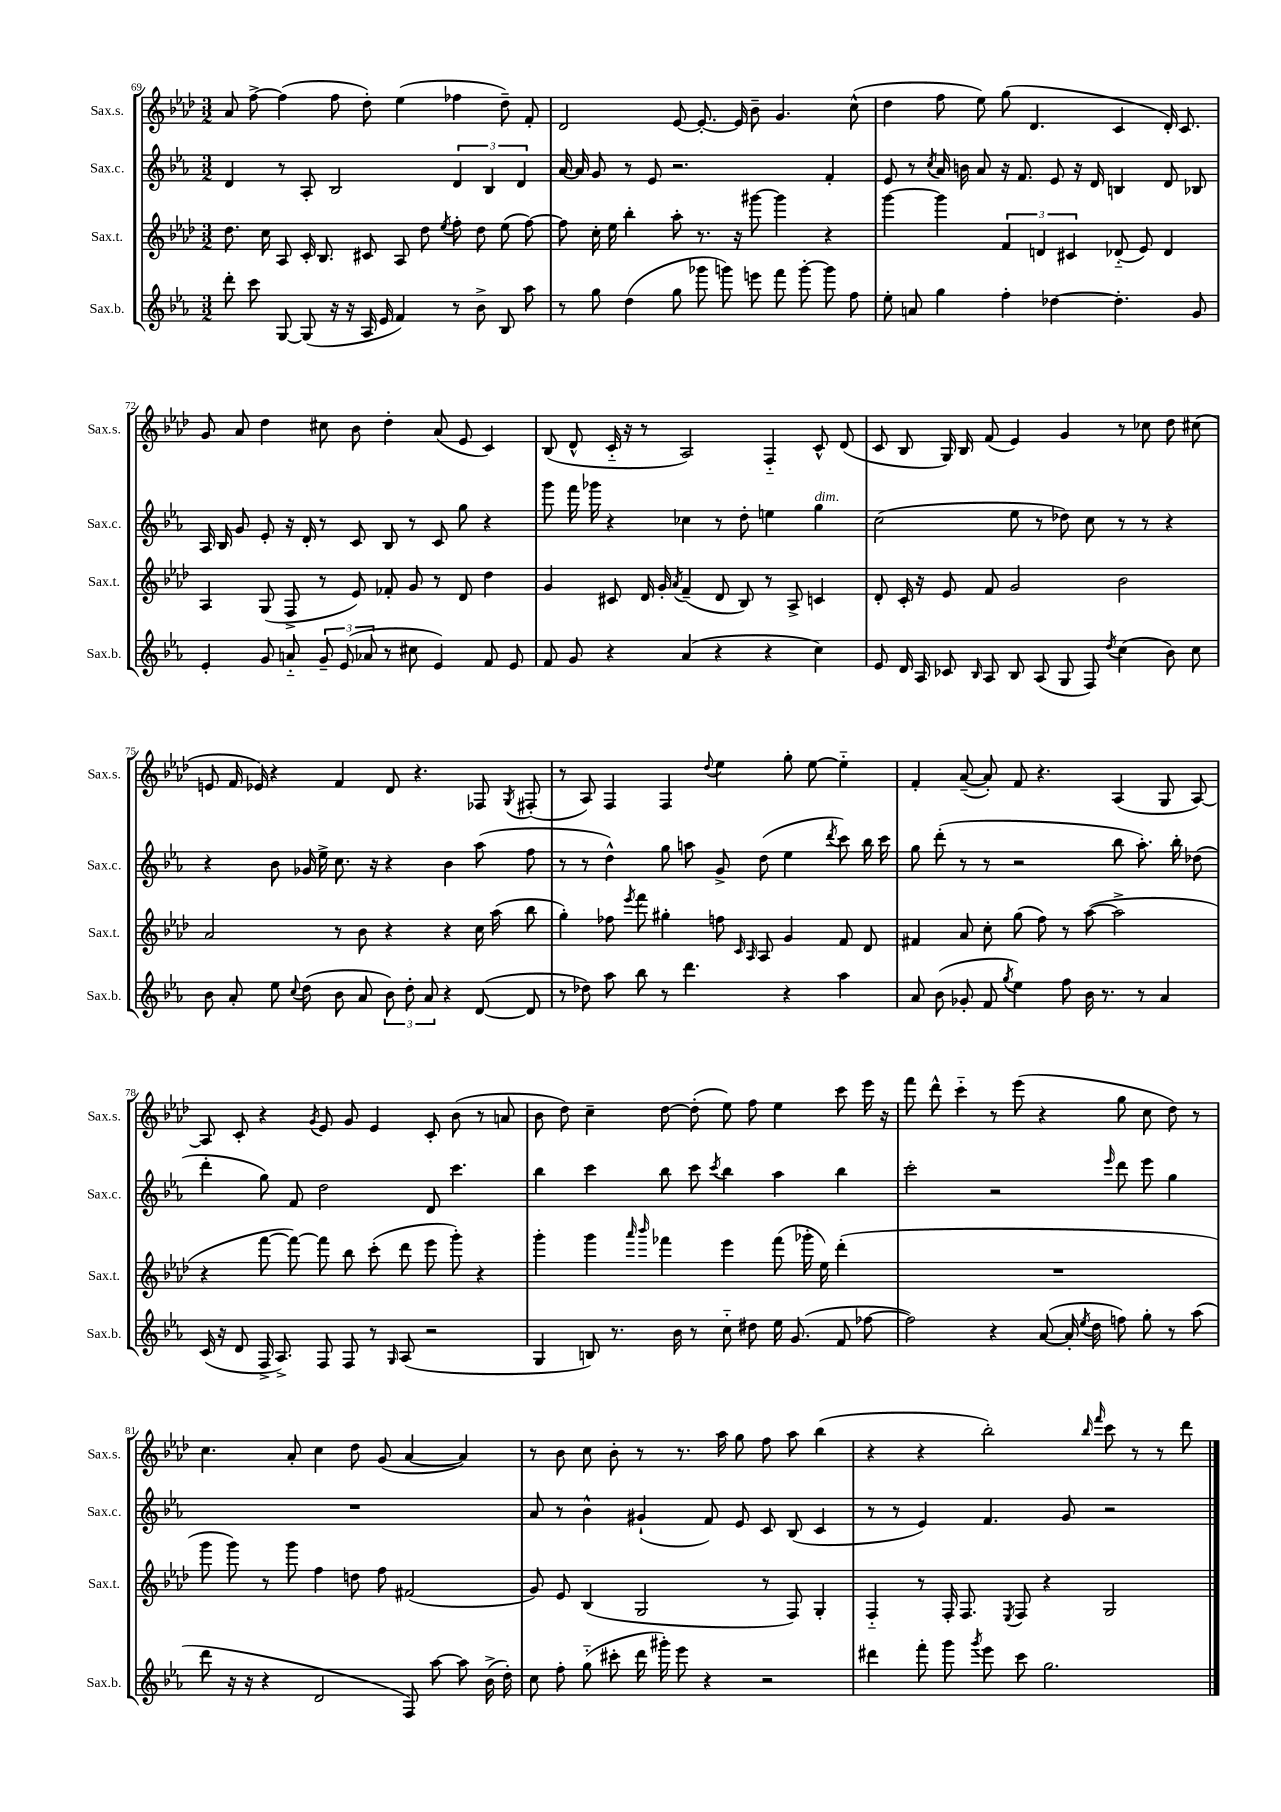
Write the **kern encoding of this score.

**kern	**kern	**kern	**kern
*staff4	*staff3	*staff2	*staff1
*clefG2	*clefG2	*clefG2	*clefG2
*k[b-e-a-]	*k[b-e-a-d-]	*k[b-e-a-]	*k[b-e-a-d-]
*M3/2	*M3/2	*M3/2	*M3/2
8ddd'\	8.dd-\	4d/	8a-/
8ccc\	.	.	[8ff^\
.	16cc\	.	.
[8G/	8A-/	8r	(4ff\]
(8G/]	16c'/	8A-'/	.
.	8.B-/	.	.
16r	.	2B-/	8ff\
16r	.	.	.
16A-/	8c#/	.	8dd-'\)
16e-/	.	.	.
4f/)	8A-/	.	(4ee-\
.	8dd-\	.	.
.	8qee-/	.	.
8r	8ff'\	6d/	4ff-\
8b-^\	8dd-\	.	.
.	.	6B-/	.
8B-/	(8ee-\	.	8dd-~\)
.	.	6d/	.
8aa-\	[8ff\)	.	8f'/
=	=	=	=
8r	8ff\]	[16a-/	2d-/
.	.	16a-/]	.
8gg\	16cc'\	8g/	.
.	16ee-\	.	.
(4dd\	4bb-'\	8r	.
.	.	8e-/	.
8gg\	8aa-'\	2.r	[8e-/
8ggg-\	8.r	.	8.e-'/_
8ggg\)	.	.	.
.	16r	.	16e-/]
8eee\	[8ggg#\	.	8b-~\
8fff\	4ggg#\]	.	4.g/
[8ggg'\	.	.	.
8ggg\]	4r	4f'/	.
8ff\	.	.	(8cc^^\
=	=	=	=
8ee-'\	[4ggg\	8e-/	4dd-\
8a/	.	8r	.
.	.	8qcc/	.
4gg\	4ggg\]	16a-/	8ff\
.	.	16b\	.
.	.	8a-/	8ee-\)
4ff'\	6f/	16r	(8gg\
.	.	8.f/	.
.	.	.	4.d-/
.	6d/	.	.
[4dd-\	.	8e-/	.
.	6c#/	.	.
.	.	16r	.
.	.	16d/	.
4.dd-'\]	(8d-'~/	4B/	4c/
.	8e-/)	.	.
.	4d-/	8d/	16d-'/)
.	.	.	8.c/
8g/	.	8B-/	.
=	=	=	=
4e-'/	4A-/	16A-/	8g/
.	.	16B-/	.
.	.	8g/	8a-/
8g/	(8G/	8e-'/	4dd-\
8a'~/	8F^/	16r	.
.	.	16d'/	.
12g~/	8r	8r	8cc#\
(12e-/	.	.	.
.	8e-/)	8c/	8b-\
12a-/	.	.	.
8r	8f-'/	8B-/	4dd-'\
8cc#\	8g/	8r	.
4e-/)	8r	8c/	(8a-/
.	8d-/	8gg\	8e-/
8f/	4dd-\	4r	4c/)
8e-/	.	.	.
=	=	=	=
8f/	4g/	8ggg\	(8B-/
8g/	.	16fff\	8d-^^/
.	.	16ggg-\	.
4r	8c#/	4r	16c'~/
.	.	.	16r
.	16d-/	.	8r
.	16g'/	.	.
.	8qa-/	.	.
(4a-/	(4f~/	4cc-\	2A-/)
4r	8d-/	8r	.
.	8B-/)	8dd'\	.
4r	8r	4ee\	4F'~/
.	8A-^/	.	.
4cc\)	4c/	4gg\	8c^^/
.	.	.	(8d-/
=	=	=	=
8e-/	8d-'/	(2cc\	8c/
16d/	16c'/	.	8B-/
16A-/	16r	.	.
8c-/	8e-/	.	16G/)
.	.	.	16B-/
16qqB-/	.	.	.
8A-/	8f/	.	(8f/
8B-/	2g/	8ee-\	4e-/)
(8A-/	.	8r	.
8G/	.	8dd-\)	4g/
8F/)	.	8cc\	.
8qdd/	.	.	.
(4cc\	2b-\	8r	8r
.	.	8r	8cc-\
8b-\)	.	4r	8dd-\
8cc\	.	.	(8cc#\
=	=	=	=
8b-\	2a-/	4r	8e/
8a-'/	.	.	16f/
.	.	.	16e-/)
8ee-\	.	8b-\	4r
8qqcc/	.	.	.
(8dd\	.	16g-/	.
.	.	16ee-^\	.
8b-\	8r	8.cc\	4f/
8a-/	8b-\	.	.
.	.	16r	.
12b-\)	4r	4r	8d-/
12dd'\	.	.	.
.	.	.	4.r
12a-/	.	.	.
4r	4r	4b-\	.
([8d/	16cc\	(8aa-\	8F-/
.	(16aa-\	.	.
.	.	.	8qG/
8d/]	8bb-\	8ff\	(8F#'/
=	=	=	=
8r	4gg'\)	8r	8r
8dd-\)	.	8r	8A-/)
8aa-\	8ff-\	4dd^^\)	4F/
.	8qeee-/	.	.
8bb-\	8fff\	.	.
8r	4gg#'\	8gg\	4F/
4.ddd\	.	8aa\	.
.	.	.	8qqdd-/
.	8ff\	8g^/	4ee-\
.	16qqc/	.	.
.	16qqA-/	.	.
.	8A-/	(8dd\	.
4r	4g/	4ee-\	8gg'\
.	.	.	[8ee-\
.	.	8qddd/	.
4aa-\	8f/	8ccc\)	4ee-'~\]
.	8d-/	16bb-\	.
.	.	16ccc\	.
=	=	=	=
8a-/	4f#/	8gg\	4f'/
(8b-\	.	(8ddd'\	.
8g-'/	8a-/	8r	([8a-~/
8f/	8cc'\	8r	8a-'/])
8qgg/	.	.	.
4ee-\)	(8gg\	2r	8f/
.	8ff\)	.	4.r
8ff\	8r	.	.
16b-\	([8aa-\	.	.
8.r	.	.	.
.	2aa-^\]	8bb-\	(4A-/
8r	.	8.aa-'\)	.
4a-/	.	.	8G/
.	.	16bb-'\	.
.	.	(8dd-\	[8A-/)
=	=	=	=
(16c/	4r	4ddd'\	8A-/]
16r	.	.	.
8d/	.	.	8c'/
16F^/	[8fff\	8gg\)	4r
8.A-^/)	.	.	.
.	8fff\_)	8f/	.
.	.	.	8qg/
8F/	8fff\]	2dd\	8e-/
8F/	8bb-\	.	8g/
8r	(8ccc'\	.	4e-/
16qqG/	.	.	.
(8A-/	8ddd-\	.	.
2r	8eee-\	8d/	8c'/
.	8ggg'\)	4.ccc\	(8b-\
.	4r	.	8r
.	.	.	8a/
=	=	=	=
4G/	4ggg'\	4bb-\	8b-\
.	.	.	8dd-\)
8B/)	4ggg\	4ccc\	4cc~\
8.r	.	.	.
.	16qqaaa-/	.	.
.	16qqbbb-/	.	.
.	4fff-\	8bb-\	[8dd-\
16b-\	.	.	.
8r	.	8ccc\	(8dd-'\]
.	.	8qccc/	.
8cc'~\	4eee-\	4bb-\	8ee-\)
8dd#\	.	.	8ff\
16ee-\	(8fff-\	4aa-\	4ee-\
(8.g/	.	.	.
.	16ggg-'\	.	.
.	16ee-\)	.	.
8f/	(4ddd-'\	4bb-\	8ccc\
[8ff-\	.	.	16eee-\
.	.	.	16r
=	=	=	=
2ff-\])	1.r	2ccc'\	8fff\
.	.	.	8ddd-^^\
.	.	.	4ccc'~\
4r	.	2r	8r
.	.	.	(8eee-\
([8a-/	.	.	4r
16a-'/]	.	.	.
8qee-/	.	.	.
16dd\	.	.	.
.	.	16qqeee-/	.
8ff\)	.	8ddd\	8gg\
8gg'\	.	8eee-\	8cc\
8r	.	4gg\	8dd-\)
(8aa-\	.	.	8r
=	=	=	=
8ddd\	8ggg\	1.r	4.cc\
16r	8ggg\)	.	.
16r	.	.	.
4r	8r	.	.
.	8ggg\	.	8a-'/
2d/	4ff\	.	4cc\
.	8dd\	.	8dd-\
.	8ff\	.	(8g/
8F/)	(2f#/	.	[4a-/
[8aa-\	.	.	.
8aa-\]	.	.	4a-/])
(16b-^\	.	.	.
16dd'\)	.	.	.
=	=	=	=
8cc\	8g/)	8a-/	8r
8ff'\	8e-/	8r	8b-\
(8gg'~\	(4B-/	4b-^^\	8cc\
8ccc#'\	.	.	8b-'\
16ddd\	2G/	(4g#`/	8r
16ggg#'\)	.	.	.
8eee-\	.	.	8.r
4r	.	8f/)	.
.	.	.	16aa-\
.	.	8e-/	8gg\
2r	8r	8c/	8ff\
.	8F/)	(8B-/	8aa-\
.	4G'/	4c/	(4bb-\
=	=	=	=
4ddd#\	4F'~/	8r	4r
.	.	8r	.
8fff'\	8r	4e-/)	4r
8ggg\	16F'/	.	.
.	8.F/	.	.
8qggg/	.	.	.
8eee-\	.	4.f/	2bb-'\)
.	8qE-/	.	.
8ccc\	8F/	.	.
2.gg\	4r	.	.
.	.	8g/	.
.	.	.	16qqbb-/
.	.	.	16qqfff/
.	2G/	2r	8ccc\
.	.	.	8r
.	.	.	8r
.	.	.	8ddd-\
==	==	==	==
*-	*-	*-	*-
